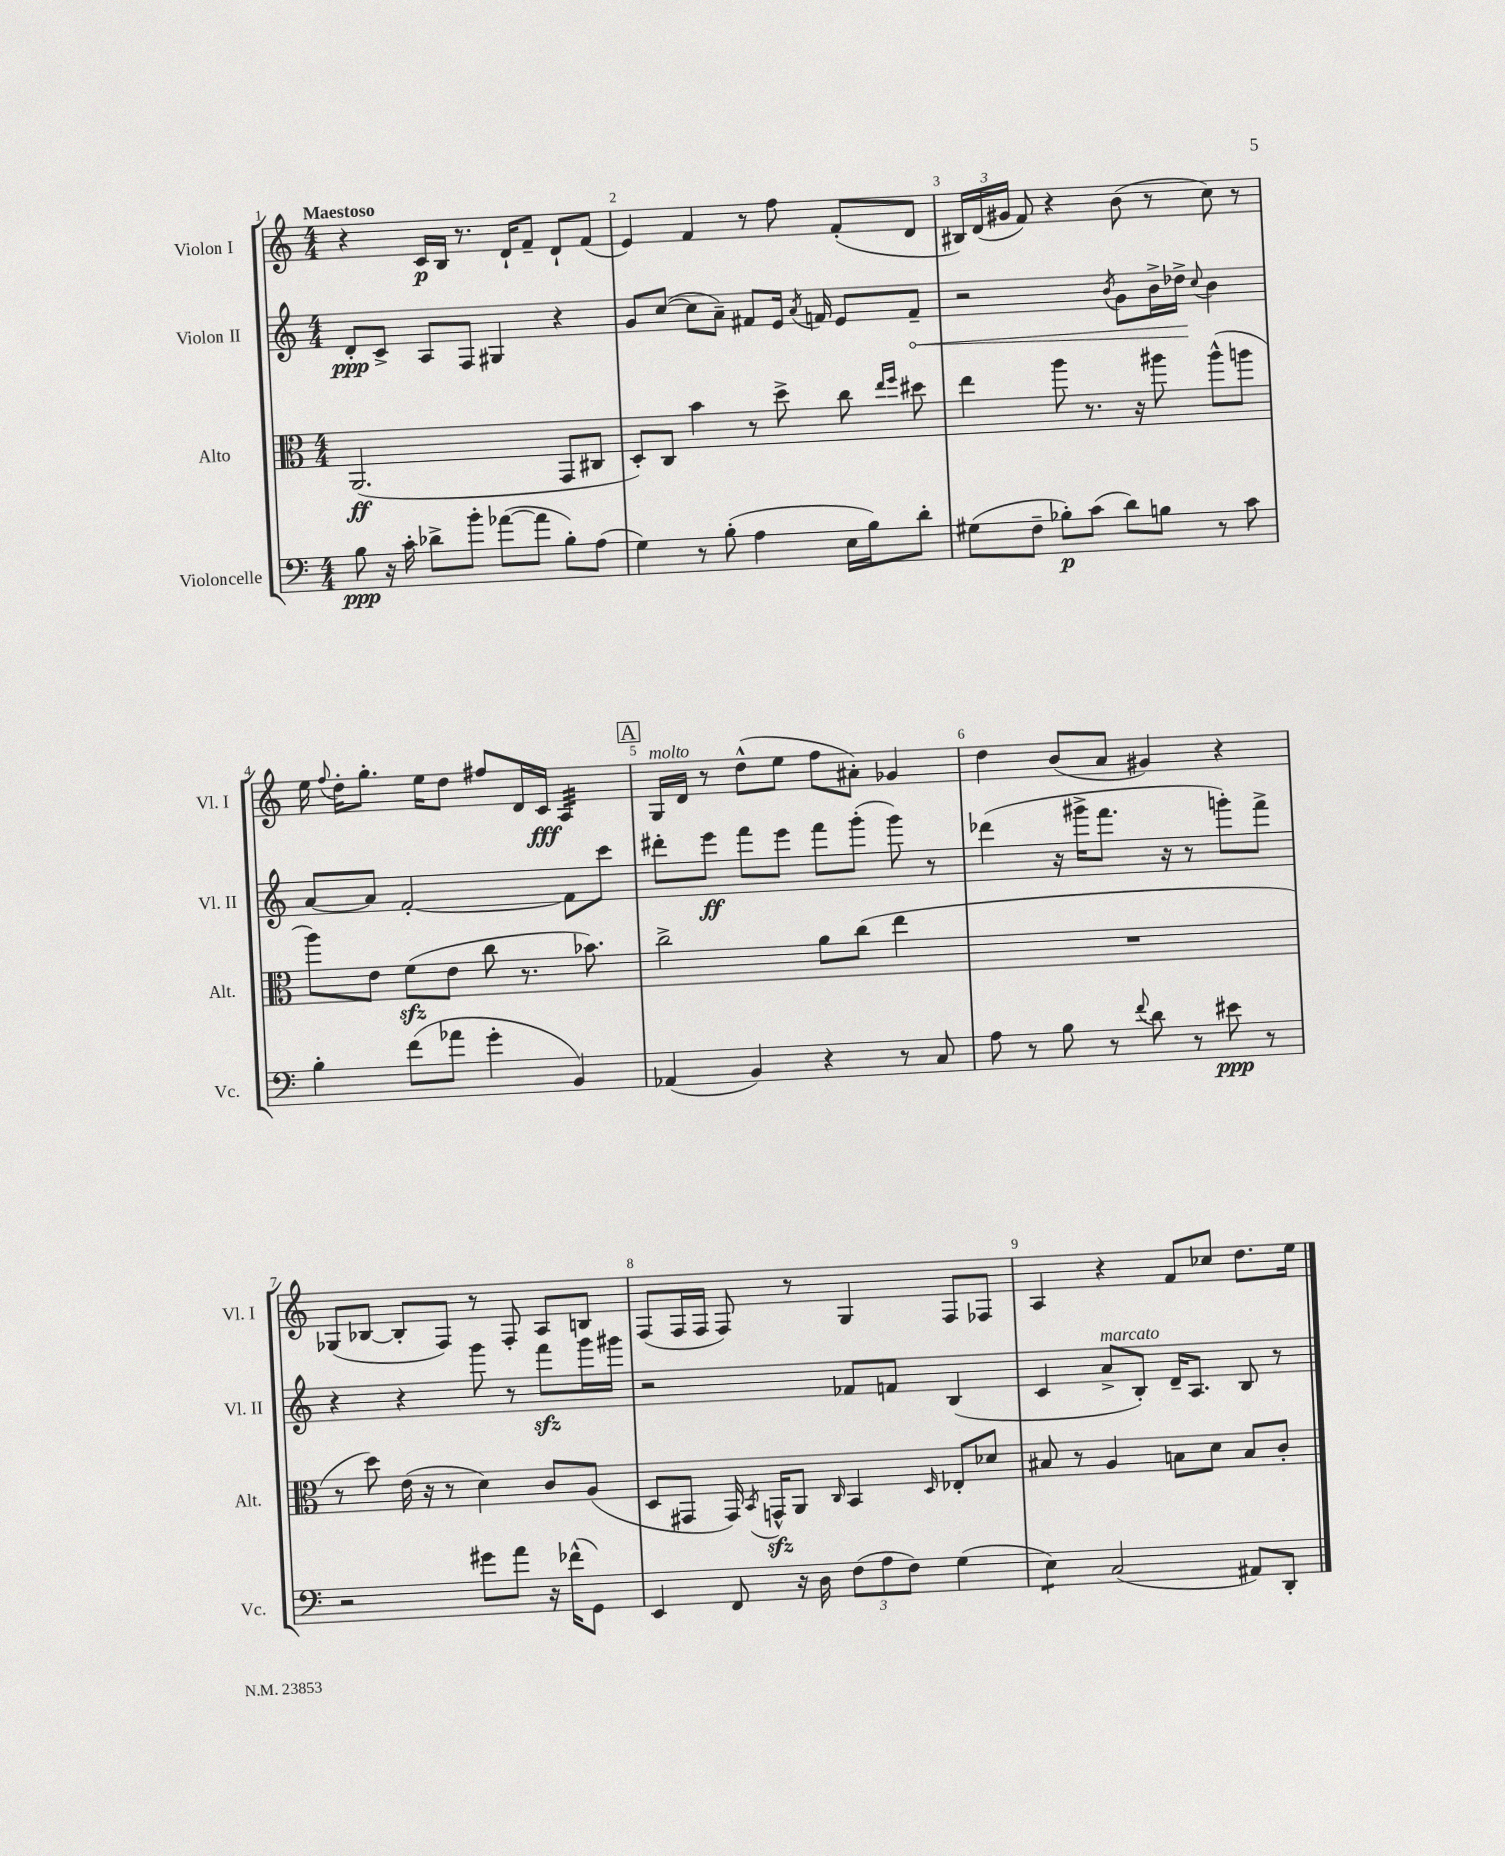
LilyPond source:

<<
\new StaffGroup <<
\new Staff = "s0" \with { instrumentName = "Violon I" shortInstrumentName = "Vl. I" } {
    \clef treble \key c \major \numericTimeSignature \time 4/4 \tempo "Maestoso"
    \autoBeamOff r4 c'16[\p b16] r8. d'16[-! f'8]-- d'8[-! f'8]( |
    e'4) f'4 r8 f''8 f'8[-.( d'8] |
    \tuplet 3/2 { bis16[) d'16( gis'16] } f'8) r4 b'8( r8 c''8) r8 |
    e''16 \appoggiatura { f''8 } d''16[-. g''8.]-. e''16[ d''8] fis''8[ d'16 c'16]\fff a4:32 |
    \mark \markup { \box "A" } g16[^\markup { \italic "molto" } d'16] r8 d''8[-^( e''8] f''8[ ais'8]-.) ges'4 |
    d''4 b'8[( a'8] gis'4) r4 |
    ges8[( bes8]~ bes8[-. f8]) r8 f8-. a8[ b8] |
    f8[( f16 f16] f8) r8 g4 f8[ fes8] |
    a4 r4 f'8[ ces''8] d''8.[ e''16] \bar "|." |
}
\new Staff = "s1" \with { instrumentName = "Violon II" shortInstrumentName = "Vl. II" } {
    \clef treble \key c \major \numericTimeSignature \time 4/4
    \autoBeamOff d'8[-.\ppp c'8]-> a8[ f8] gis4 r4 |
    g'8[ c''8]~( c''8[ a'8]--) fis'8[ e'16] \acciaccatura { a'8 } f'16 e'8[ \once \override Hairpin.circled-tip = ##t f'8]--\< |
    r2 \acciaccatura { b'8 } g'8[ b'16-> des''16]->\! \appoggiatura { c''8 } b'4 |
    a'8[~ a'8] f'2~-. f'8[ c'''8] |
    \mark \markup { \box "A" } dis'''8[-. e'''8]\ff f'''8[ e'''8] f'''8[ g'''8]-.( g'''8) r8 |
    des'''4( r16 gis'''16[-> f'''8.] r16 r8 g'''8[-.) f'''8]-> |
    r4 r4 g'''8 r8 f'''8[\sfz g'''16 gis'''16] |
    r2 fes'8[ f'8] b4( |
    c'4 a'8[->^\markup { \italic "marcato" } b8]-.) d'16[-- a8.] b8 r8 \bar "|." |
}
\new Staff = "s2" \with { instrumentName = "Alto" shortInstrumentName = "Alt." } {
    \clef alto \key c \major \numericTimeSignature \time 4/4
    \autoBeamOff a,2.\ff( g,8[ cis8] |
    d8[-.) c8] b'4 r8 d''8-> c''8 \grace { e''16[ f''16] } dis''8 |
    e''4 a''8 r8. r16 ais''8 ais''8[-^( a''8] |
    a''8[) e'8] f'8[\sfz( e'8] c''8 r8. bes'8.) |
    \mark \markup { \box "A" } c''2-> a'8[ c''8]( e''4 |
    R1 |
    r8 d''8) e'16( r16 r8 d'4) c'8[ a8]( |
    d8[ gis,8] gis,16) \acciaccatura { b,8 } g,16[-^\sfz a,8] \grace { c16 } b,4 \grace { d16 } ees8[-. des'8] |
    bis8 r8 a4 b8[ d'8] b8[ c'8]-. \bar "|." |
}
\new Staff = "s3" \with { instrumentName = "Violoncelle" shortInstrumentName = "Vc." } {
    \clef bass \key c \major \numericTimeSignature \time 4/4
    \autoBeamOff b8\ppp r16 c'16-. des'8[-> b'8]-. aes'8[~( aes'8] b8[-.) a8]( |
    g4) r8 b8-.( a4 e16[ b16) d'8]-. |
    gis8[( f8]-- bes8[-.\p) c'8]( d'8[) b8] r8 c'8 |
    b4-. f'8[( aes'8] g'4-. b,4) |
    \mark \markup { \box "A" } aes,4( b,4) r4 r8 c8 |
    a8 r8 b8 r8 \appoggiatura { f'8 } d'8 r8 eis'8\ppp r8 |
    r2 gis'8[ a'8] r16 fes'16[-^( g,8]) |
    e,4 f,8 r16 d16 \tuplet 3/2 { f8[( a8 f8]) } g4( |
    e4:8) c2( ais,8[) d,8]-. \bar "|." |
}
>>
>>
\layout { \context { \Score \override BarNumber.break-visibility = ##(#f #t #t) barNumberVisibility = #all-bar-numbers-visible } }
